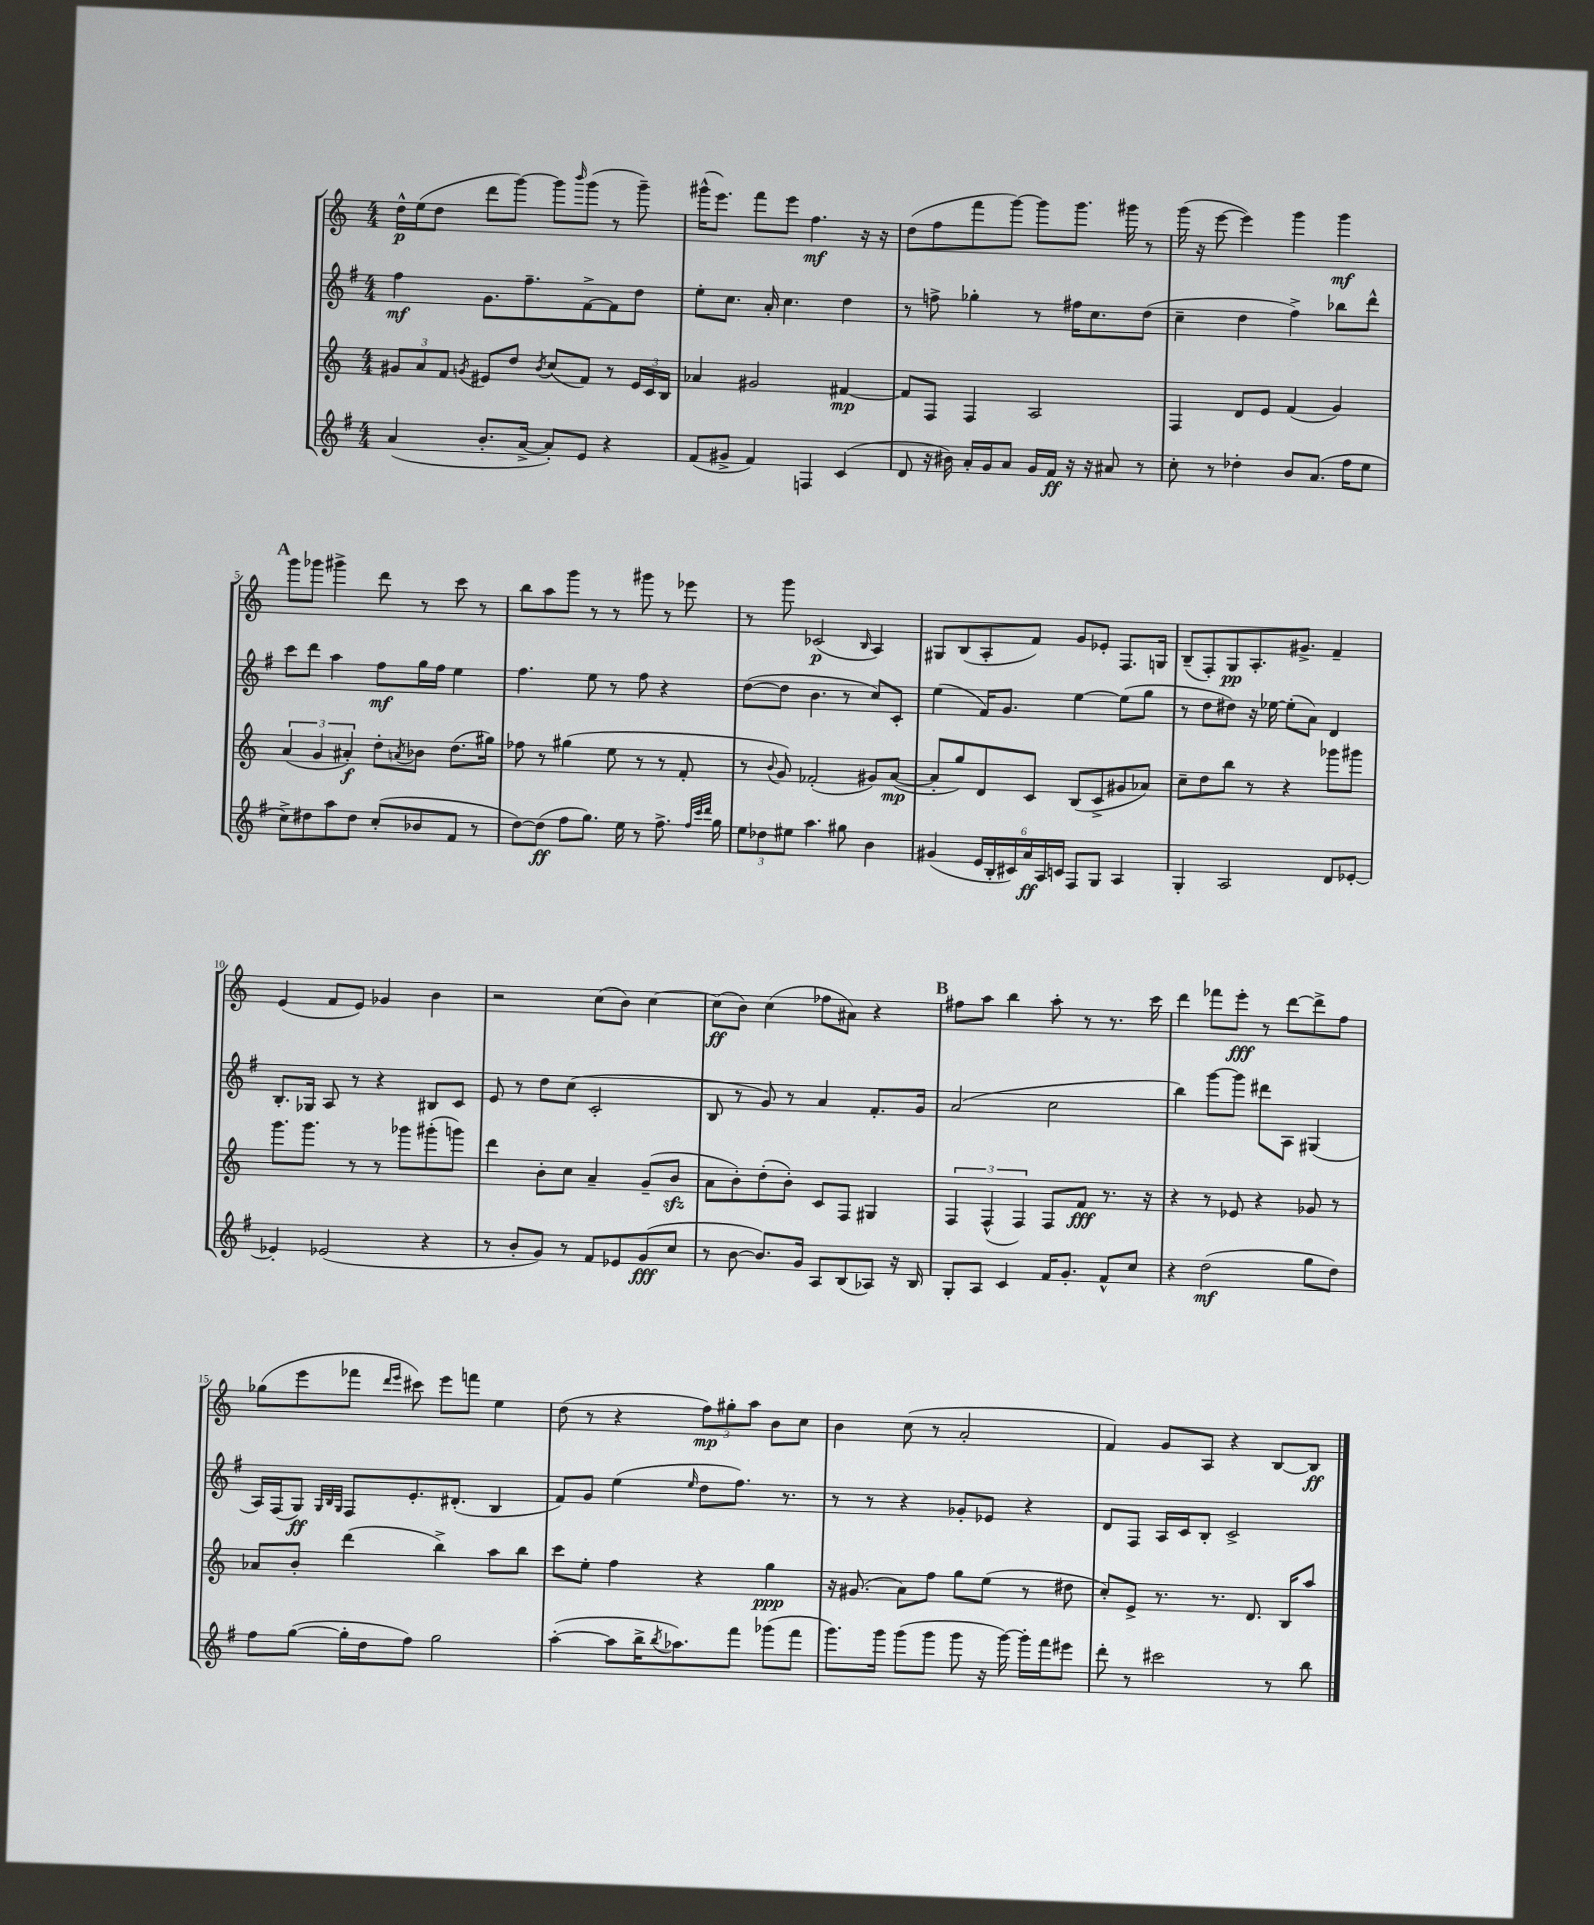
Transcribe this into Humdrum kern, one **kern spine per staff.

**kern	**dynam	**kern	**dynam	**kern	**dynam	**kern	**dynam
*part4	*part4	*part3	*part3	*part2	*part2	*part1	*part1
*staff4	*staff4	*staff3	*staff3	*staff2	*staff2	*staff1	*staff1
*clefG2	*	*clefG2	*	*clefG2	*	*clefG2	*
*k[f#]	*	*k[]	*	*k[f#]	*	*k[]	*
*M4/4	*	*M4/4	*	*M4/4	*	*M4/4	*
=1	=1	=1	=1	=1	=1	=1	=1
(4a/	.	12g#X/L	.	4ff#\	mf	16dd^^\LL	p
.	.	.	.	.	.	(16ee\J	.
.	.	12a/	.	.	.	.	.
.	.	.	.	.	.	8dd\J	.
.	.	12f/J	.	.	.	.	.
.	.	8qgn/	.	.	.	.	.
8.b'/L	.	8e#X/L	.	8.g\L	.	8ddd\L	.
.	.	8dd/J	.	.	.	[8ggg\J)	.
[16a^/Jk	.	.	.	8.ff#~\	.	.	.
.	.	8qb/	.	.	.	.	.
8a'/L])	.	(8cc/L	.	.	.	8ggg\L]	.
.	.	.	.	.	.	16qqbbb/	.
8e/J	.	8f/J)	.	[8f#^\	.	(8ggg\J	.
4r	.	8r	.	8f#\]	.	8r	.
.	.	24e#/LL	.	8dd\J	.	8ggg~\)	.
.	.	24c/	.	.	.	.	.
.	.	24B/JJ	.	.	.	.	.
=2	=2	=2	=2	=2	=2	=2	=2
(8f#/L	.	4a-X/	.	8ee'\L	.	(16ggg#X^^\KL	.
.	.	.	.	.	.	8.eee\J)	.
8g#X^/J	.	.	.	8.cc\J	.	.	.
4f#/)	.	2g#X/	.	.	.	8fff\L	.
.	.	.	.	16a'/	.	.	.
.	.	.	.	4.cc\	.	8eee\J	.
4Fn/	.	.	.	.	.	4.ff\	mf
(4c/	.	[4f#X/	mp	4dd\	.	.	.
.	.	.	.	.	.	16r	.
.	.	.	.	.	.	16r	.
=3	=3	=3	=3	=3	=3	=3	=3
8d/	.	8f#/L]	.	8r	.	(8dd\L	.
16r	.	8F/J	.	8ffn^\	.	8ff\	.
16b#X\)	.	.	.	.	.	.	.
16a'/LL	.	4F/	.	4gg-X'\	.	8fff\	.
16g/J	.	.	.	.	.	.	.
8a/J	.	.	.	.	.	[8ggg\J)	.
16g/LL	.	2A/	.	8r	.	8ggg\L]	.
16f#/JJ	ff	.	.	.	.	.	.
16r	.	.	.	16ff#X\KL	.	8.ggg\J	.
16r	.	.	.	8.cc\	.	.	.
8a#X/	.	.	.	.	.	.	.
.	.	.	.	.	.	16ggg#X\	.
8r	.	.	.	(8dd\J	.	8r	.
=4	=4	=4	=4	=4	=4	=4	=4
8cc'\	.	4F/	.	4cc~\	.	(16ggg\	.
.	.	.	.	.	.	16r	.
8r	.	.	.	.	.	[8eee\	.
4dd-X'\	.	8d/L	.	4dd\	.	4eee\])	.
.	.	8e/J	.	.	.	.	.
8b/L	.	(4f/	.	4ff#^\)	.	4ggg\	.
(8.a/J	.	.	.	.	.	.	.
.	.	4g/)	.	8bb-X\L	.	4ggg\	mf
16ff#\KL	.	.	.	.	.	.	.
8ee\J	.	.	.	8ddd^^\J	.	.	.
!!LO:LB:g=z
!!LO:REH:place=s1:t=A
=5	=5	=5	=5	=5	=5	=5	=5
8cc^\L)	.	(6a/	.	8ccc\L	.	8ggg\L	.
8dd#X\	.	.	.	8ddd\J	.	8ggg-X\J	.
.	.	6g/	.	.	.	.	.
8aa\	.	.	.	4aa\	.	4ggg#X^\	.
.	.	6a#X'/)	f	.	.	.	.
8dd#\J	.	.	.	.	.	.	.
(8cc'/L	.	8dd'\L	.	8ff#\L	mf	8ddd\	.
.	.	8qan/	.	.	.	.	.
8b-X/	.	8b-X\J	.	16gg\L	.	8r	.
.	.	.	.	16ff#\JJ	.	.	.
8f#/J	.	(8.dd\L	.	4ee\	.	8ccc\	.
8r	.	.	.	.	.	8r	.
.	.	16gg#X\Jk)	.	.	.	.	.
=6	=6	=6	=6	=6	=6	=6	=6
[8dd\L)	.	8ff-X\	.	4.ff#\	.	8bb\L	.
(8dd\J]	ff	8r	.	.	.	8aa\	.
8ff#\L	.	(4gg#X\	.	.	.	8ggg\J	.
8.gg\J)	.	.	.	8ee\	.	8r	.
.	.	8ee\	.	8r	.	8r	.
16ee\	.	.	.	.	.	.	.
8r	.	8r	.	8ff#\	.	8ggg#X\	.
8.ff#^\	.	8r	.	4r	.	8r	.
.	.	8f'/	.	.	.	8eee-X\	.
32qqff#/LLL	.	.	.	.	.	.	.
32qqccc/	.	.	.	.	.	.	.
32qqddd/JJJ	.	.	.	.	.	.	.
16gg\	.	.	.	.	.	.	.
=7	=7	=7	=7	=7	=7	=7	=7
12ee\L	.	8r	.	([8dd\L	.	8r	.
12dd-X\	.	.	.	.	.	.	.
.	.	8qqb/	.	.	.	.	.
.	.	8g/)	.	8dd\J]	.	8ggg\	.
12ee#X\J	.	.	.	.	.	.	.
4.aa\	.	(2f-X'/	.	4.b\	.	(2c-X/	p
8gg#X\	.	.	.	8r	.	.	.
.	.	.	.	.	.	16qqB/	.
4b\	.	8g#X/L)	.	8cc/L)	.	4A/)	.
.	.	([8a/J	mp	8c'/J	.	.	.
=8	=8	=8	=8	=8	=8	=8	=8
(4g#X/	.	8a'/L]	.	(4ee\	.	8G#X/L	.
.	.	8gg/)	.	.	.	(8B/	.
24e/LL	.	8d/	.	16f#/KL)	.	8A'/	.
24B'/	.	.	.	.	.	.	.
.	.	.	.	8.g/J	.	.	.
24c#X/)	.	.	.	.	.	.	.
24a/	ff	8c/J	.	.	.	8f/J)	.
24A/	.	.	.	.	.	.	.
24cn/JJ	.	.	.	.	.	.	.
8F#/L	.	(8B/L	.	[4ee\	.	8g/L	.
8G/J	.	8c^/	.	.	.	8e-X'/J	.
4A/	.	8g#X/	.	(8ee\L]	.	8.F/L	.
.	.	8a-X/J)	.	8gg\J	.	.	.
.	.	.	.	.	.	16Gn/Jk	.
=9	=9	=9	=9	=9	=9	=9	=9
4G'/	.	8cc~\L	.	8r	.	(8B~/L	.
.	.	8dd\	.	8dd\L	.	8F'/)	.
2A/	.	8bb\J	.	8dd#X\J)	.	8G/	pp
.	.	8r	.	16r	.	8.A'/	.
.	.	.	.	[16ee-X\	.	.	.
.	.	4r	.	(8ee-'\L]	.	.	.
.	.	.	.	.	.	8.g#X^/J	.
.	.	.	.	8a\J)	.	.	.
8d/L	.	8ggg-X\L	.	4d/	.	4f~/	.
[8e-X'/J	.	8ggg#X\J	.	.	.	.	.
!!LO:LB:g=z
=10	=10	=10	=10	=10	=10	=10	=10
4e-X'/]	.	8.ggg\L	.	8.B'/L	.	(4e/	.
.	.	8.ggg\J	.	16G-X/Jk	.	.	.
(2e-X/	.	.	.	8A/	.	8f/L	.
.	.	8r	.	8r	.	8e/J)	.
.	.	8r	.	4r	.	4g-X/	.
.	.	8ggg-X\L	.	.	.	.	.
4r	.	(8ggg#X'\	.	8B#X/L	.	4b\	.
.	.	8gggn\J)	.	8c/J	.	.	.
=11	=11	=11	=11	=11	=11	=11	=11
8r	.	4ddd\	.	8e/	.	2r	.
8b'/L	.	.	.	8r	.	.	.
8g/J)	.	8b'\L	.	8dd\L	.	.	.
8r	.	8cc\J	.	(8cc\J	.	.	.
8f#/L	.	4a~/	.	2c'/	.	(8cc\L	.
8e-X/	.	.	.	.	.	8b\J)	.
(8g/	fff	(8g~/L	.	.	.	[4cc\	.
8cc/J	.	8bzz/J	.	.	.	.	.
=12	=12	=12	=12	=12	=12	=12	=12
8r	.	8a\L	.	8B/	.	(8cc\L]	ff
[8b\	.	8b'\)	.	8r	.	8b\J)	.
8.b/L])	.	(8dd'\	.	8g/)	.	(4cc\	.
.	.	8b'\J)	.	8r	.	.	.
16g/Jk	.	.	.	.	.	.	.
8A/L	.	8c/L	.	4a/	.	8ff-X\L	.
(8B/	.	8F/J	.	.	.	8a#X\J)	.
8A-X/J)	.	4G#X/	.	8.f#'/L	.	4r	.
16r	.	.	.	.	.	.	.
16B/	.	.	.	16g/Jk	.	.	.
!!LO:REH:place=s1:t=B
=13	=13	=13	=13	=13	=13	=13	=13
8G'/L	.	6F/	.	(2a/	.	8ff#X\L	.
8A/J	.	.	.	.	.	8aa\J	.
.	.	(6F^^/	.	.	.	.	.
4c/	.	.	.	.	.	4bb\	.
.	.	6F/)	.	.	.	.	.
16f#/KL	.	8F/L	.	2cc\	.	8aa'\	.
8.g'/J	.	.	.	.	.	.	.
.	.	8f/J	fff	.	.	8r	.
8f#^^/L	.	8.r	.	.	.	8.r	.
8cc/J	.	.	.	.	.	.	.
.	.	16r	.	.	.	16ccc\	.
=14	=14	=14	=14	=14	=14	=14	=14
4r	.	4r	.	4bb\)	.	4ddd\	.
(2dd\	mf	8r	.	[8ggg\L	.	8fff-X\L	.
.	.	8e-X/	.	8ggg\J]	.	8eee'\J	fff
.	.	4r	.	8ddd#X\L	.	8r	.
.	.	.	.	8A\J	.	[8ddd\L	.
8gg\L	.	8g-X/	.	(4G#X/	.	8ddd^\]	.
8dd\J)	.	8r	.	.	.	8ff\J	.
!!LO:LB:g=z
=15	=15	=15	=15	=15	=15	=15	=15
8ff#\L	.	8a-X/L	.	16A/LL)	.	(8gg-X\L	.
.	.	.	.	(16F#/J	.	.	.
([8gg\J	.	8b'/J	.	8G/J)	ff	8eee\	.
.	.	.	.	32qqG/LLL	.	.	.
.	.	.	.	32qqB/	.	.	.
.	.	.	.	32qqG/JJJ	.	.	.
16gg'\LL]	.	(4ddd\	.	8F#/L	.	8fff-X\J	.
16dd\J	.	.	.	.	.	.	.
.	.	.	.	.	.	16qqddd/LL	.
.	.	.	.	.	.	16qqeee/JJ	.
8ff#\J)	.	.	.	8.e'/	.	8ccc#X\)	.
2gg\	.	4bb^\)	.	.	.	8eee\L	.
.	.	.	.	(8.d#X'/J	.	.	.
.	.	.	.	.	.	8fffn\J	.
.	.	8aa\L	.	4B/	.	4ee\	.
.	.	8bb\J	.	.	.	.	.
=16	=16	=16	=16	=16	=16	=16	=16
([4aa'\	.	8ccc\L	.	8f#/L)	.	(8dd\	.
.	.	8ee'\J	.	8g/J	.	8r	.
8aa\L]	.	4ff\	.	(4ee\	.	4r	.
16bb^\K	.	.	.	.	.	.	.
8qbb/	.	.	.	.	.	.	.
8.aa-X\)	.	.	.	.	.	.	.
.	.	.	.	16qqee/	.	.	.
.	.	4r	.	8dd\L	.	12ff\L)	mp
.	.	.	.	.	.	12gg#X'\	.
8fff#\J	.	.	.	8.ff#\J)	.	.	.
.	.	.	.	.	.	12aa\J	.
(8ggg-X\L	.	4gg\	ppp	.	.	8b\L	.
.	.	.	.	8.r	.	.	.
8fff#\J	.	.	.	.	.	8cc\J	.
=17	=17	=17	=17	=17	=17	=17	=17
8.ggg\L)	.	16r	.	8r	.	4b\	.
.	.	(8.g#X/	.	.	.	.	.
.	.	.	.	8r	.	.	.
16ggg\Jk	.	.	.	.	.	.	.
(8ggg\L	.	8a\L)	.	4r	.	(8cc\	.
8ggg\J	.	8ff\J	.	.	.	8r	.
8ggg\	.	8gg\L	.	8g-X'/L	.	2a'/	.
16r	.	(8ee\J	.	8e-X/J	.	.	.
[16ggg\)	.	.	.	.	.	.	.
16ggg'\LL]	.	8r	.	4r	.	.	.
16fff#\J	.	.	.	.	.	.	.
8eee#X\J	.	8dd#X\	.	.	.	.	.
=18	=18	=18	=18	=18	=18	=18	=18
8ddd'\	.	8cc'/L)	.	8d/L	.	4f/)	.
8r	.	8e^/J	.	8F#/J	.	.	.
2ccc#X\	.	8.r	.	16A/LL	.	8g/L	.
.	.	.	.	16c/J	.	.	.
.	.	.	.	8B'/J	.	8A/J	.
.	.	8.r	.	.	.	.	.
.	.	.	.	2c^/	.	4r	.
.	.	8.d/	.	.	.	.	.
8r	.	.	.	.	.	[8B/L	.
.	.	16B/KL	.	.	.	.	.
8bb\	.	8aa/J	.	.	.	8B/J]	ff
==	==	==	==	==	==	==	==
*-	*-	*-	*-	*-	*-	*-	*-
